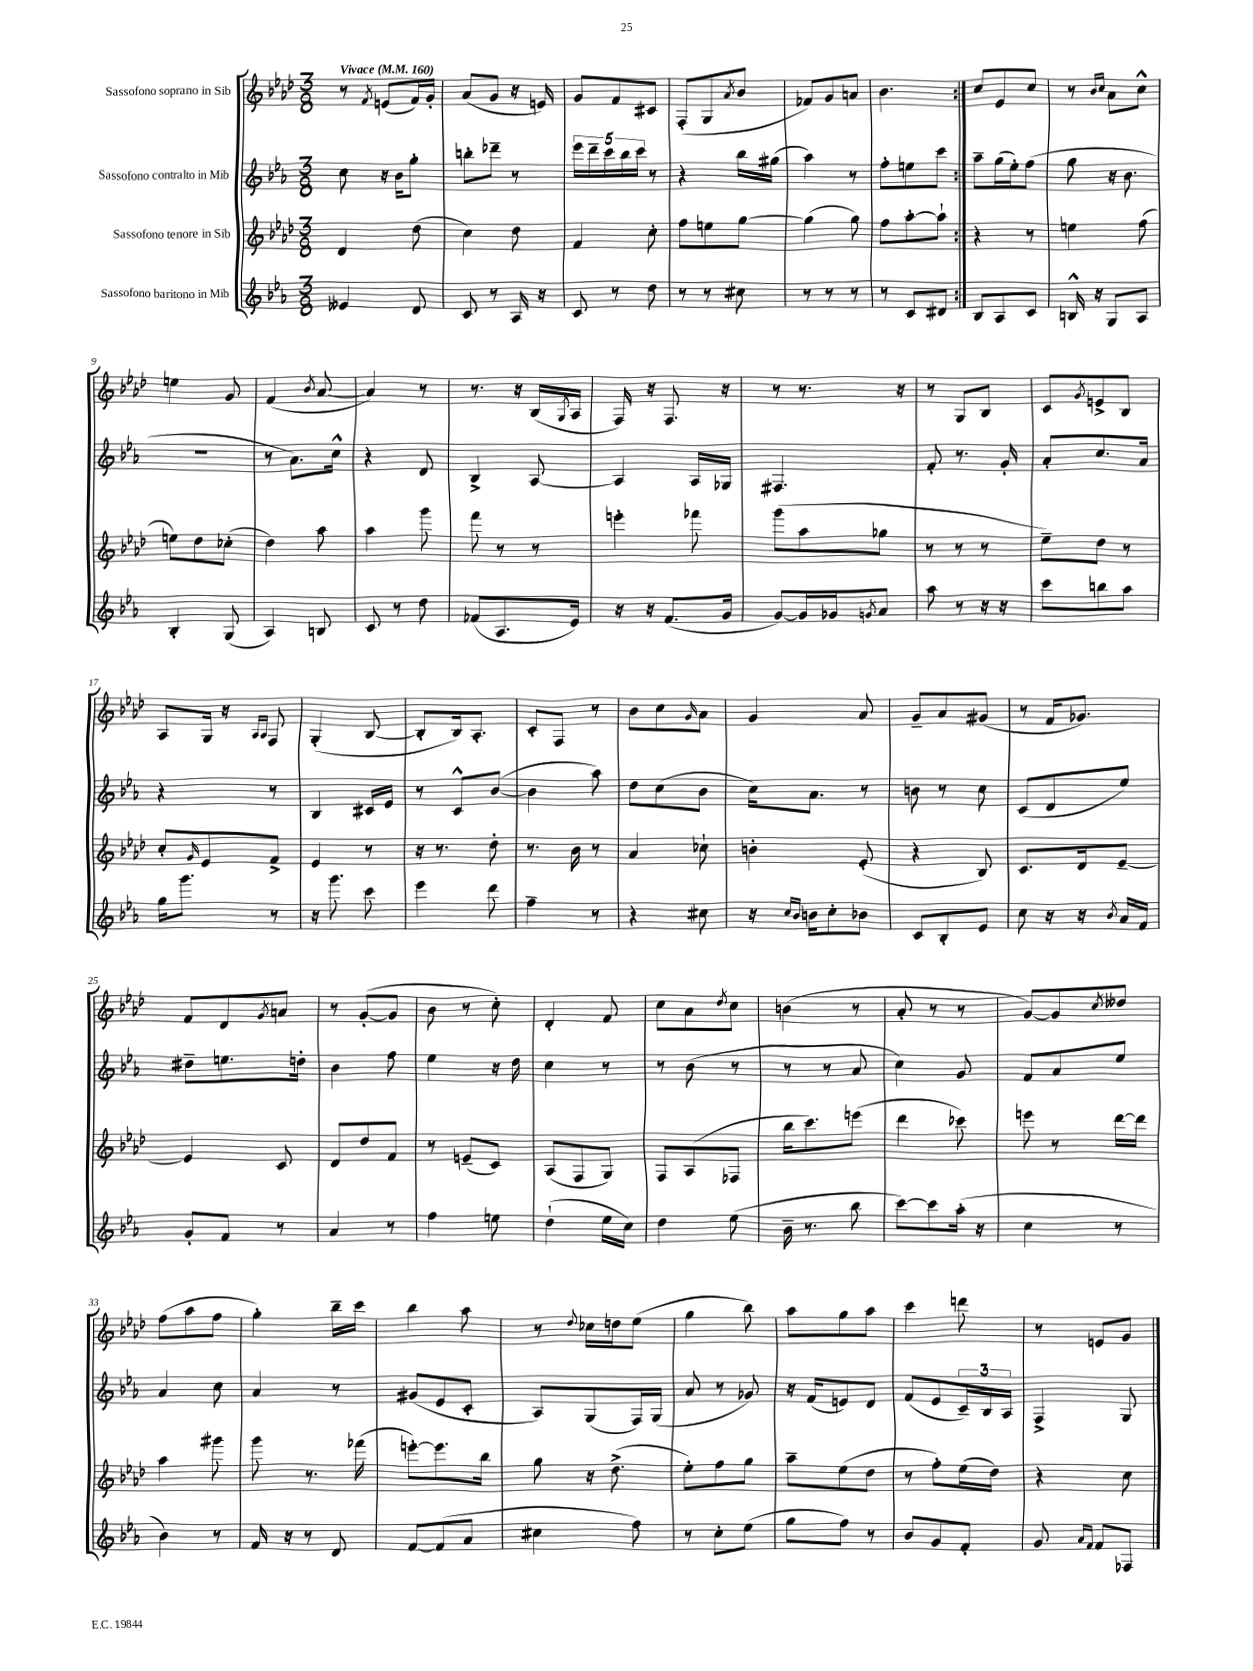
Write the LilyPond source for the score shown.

<<
\new StaffGroup <<
\new Staff = "s0" \with { instrumentName = "Sassofono soprano in Sib" } {
    \clef treble \key aes \major \numericTimeSignature \time 3/8 \tempo "Vivace" 4 = 160
    \repeat volta 2 { r8 \acciaccatura { f'8 } e'8( f'16) g'16-. |
    aes'8( g'8 r16 e'16) |
    g'8 f'8 cis'8 |
    f8-.( g8 \acciaccatura { aes'8 } bes'8 |
    fes'8) g'8 a'8 |
    bes'4. | }
    c''8 ees'8 c''8 |
    r8 \grace { bes'16 c''16 } aes'8 c''8-^ |
    e''4 g'8 |
    f'4( \acciaccatura { bes'8 } aes'8~ |
    aes'4) r8 |
    r8. r16 bes16( \acciaccatura { g8 } aes16 |
    f16) r16 f8. r16 |
    r8 r8. r16 |
    r8 g8 bes8 |
    c'8 \acciaccatura { g'8 } e'8-> bes8 |
    aes8 g16 r16 \grace { aes16 aes16 } f8 |
    g4-.( bes8~ |
    bes8-. bes16) aes8.-. |
    c'8-. f8 r8 |
    bes'8 c''8 \grace { g'16 } aes'8 |
    g'4 aes'8 |
    g'8-- aes'8 gis'8( |
    r8 f'16 ges'8.) |
    f'8 des'8 \acciaccatura { g'8 } a'8 |
    r8 g'8~-.( g'8 |
    bes'8 r8 c''8-.) |
    des'4-. f'8 |
    c''8 aes'8 \acciaccatura { des''8 } c''8 |
    b'4( r8 |
    aes'8-. r8 r8 |
    g'8~) g'8 \acciaccatura { c''8 } deses''8 |
    f''8( aes''8 f''8 |
    g''4-.) bes''16-- c'''16 |
    bes''4 aes''8 |
    r8 \appoggiatura { des''8 } ces''16 d''16 ees''8( |
    g''4 bes''8) |
    aes''8 g''8 aes''8 |
    c'''4 d'''8 |
    r8 e'8 g'8 \bar "|." |
}
\new Staff = "s1" \with { instrumentName = "Sassofono contralto in Mib" } {
    \clef treble \key ees \major \numericTimeSignature \time 3/8
    \repeat volta 2 { c''8 r16 bes'16 g''8-. |
    b''8-. des'''8-- r8 |
    \tuplet 5/4 { ees'''16 d'''16-- c'''16 bes''16 c'''16 } r8 |
    r4 bes''16 gis''16( |
    aes''4) r8 |
    f''8-. e''8 c'''8 | }
    aes''8-- g''16( ees''16-.) f''8( |
    g''8 r16 bes'8. |
    R4. |
    r8 aes'8.) c''16-^ |
    r4 d'8 |
    bes4-> aes8~ |
    aes4 aes16 ges16 |
    fis4. |
    f'8-. r8. g'16-. |
    aes'8-. c''8. aes'16 |
    r4 r8 |
    bes4 cis'16 ees'16 |
    r8 c'8-^ bes'8~( |
    bes'4 aes''8) |
    d''8 c''8( bes'8 |
    c''16) aes'8. r8 |
    b'8 r8 c''8 |
    c'8( d'8 ees''8) |
    dis''8-- e''8. d''16-. |
    bes'4 f''8 |
    ees''4 r16 d''16 |
    c''4 r8 |
    r8 bes'8( r8 |
    r8 r8 aes'8 |
    c''4) g'8 |
    f'8 aes'8 ees''8 |
    aes'4 c''8 |
    aes'4 r8 |
    gis'8( ees'8 c'8-. |
    aes8) g8( f16) g16( |
    aes'8 r8 ges'8) |
    r16 f'16( e'8) d'8 |
    f'8( ees'8 \tuplet 3/2 { c'16--) bes16 aes16 } |
    f4-> g8 \bar "|." |
}
\new Staff = "s2" \with { instrumentName = "Sassofono tenore in Sib" } {
    \clef treble \key aes \major \numericTimeSignature \time 3/8
    \repeat volta 2 { des'4 des''8( |
    c''4) des''8 |
    f'4 c''8-. |
    f''8 e''8 g''8~ |
    g''4( g''8) |
    f''8 aes''8~-. aes''8-! | }
    r4 r8 |
    e''4 f''8( |
    e''8) des''8 ces''8-.( |
    des''4) aes''8 |
    aes''4 g'''8 |
    f'''8 r8 r8 |
    e'''4-. fes'''8 |
    g'''8( aes''8 ges''8 |
    r8 r8 r8 |
    ees''8--) des''8 r8 |
    c''8-. \grace { g'16 } ees'8 f'8-> |
    ees'4 r8 |
    r16 r8. des''8-. |
    r8. bes'16 r8 |
    aes'4 ces''8-! |
    b'4-. ees'8-.( |
    r4 bes8) |
    c'8. des'16 ees'8~-- |
    ees'4 c'8 |
    des'8 des''8 f'8 |
    r8 e'8--( c'8) |
    aes8( f8 g8) |
    f8 aes8( fes8 |
    bes''16 c'''8.) e'''8( |
    des'''4 ces'''8) |
    e'''8 r8 des'''16~ des'''16 |
    aes''4 gis'''8 |
    g'''8 r8. fes'''16( |
    e'''8~-.) e'''8. bes''16 |
    g''8 r16 des''8.->( |
    ees''8-.) f''8 g''8 |
    aes''8-- ees''8( des''8 |
    r8 f''8-.) ees''16( des''16) |
    r4 c''8 \bar "|." |
}
\new Staff = "s3" \with { instrumentName = "Sassofono baritono in Mib" } {
    \clef treble \key ees \major \numericTimeSignature \time 3/8
    \repeat volta 2 { eeses'4 d'8 |
    c'8 r8 aes16 r16 |
    c'8 r8 d''8 |
    r8 r8 cis''8 |
    r8 r8 r8 |
    r8 c'8 dis'8 | }
    bes8 aes8 c'8 |
    b16-^ r16 g8 aes8 |
    bes4-. g8( |
    aes4) b8 |
    c'8 r8 d''8 |
    fes'8( aes8. ees'16) |
    r16 r16 f'8.( g'16 |
    g'8~) g'16 ges'16 \acciaccatura { g'8 } aes'8 |
    aes''8 r8 r16 r16 |
    c'''8 b''8 aes''8 |
    g''16 g'''8. r8 |
    r16 g'''8. c'''8 |
    ees'''4 d'''8 |
    f''4-- r8 |
    r4 cis''8 |
    r16 \grace { c''16 bes'16 } b'16 c''8-. bes'8 |
    c'8 bes8-. ees'8 |
    c''8 r16 r16 \acciaccatura { bes'8 } aes'16 f'16 |
    g'8-. f'8 r8 |
    aes'4 r8 |
    f''4 e''8 |
    d''4-!( ees''16 c''16) |
    d''4 ees''8( |
    bes'16-- r8. bes''8 |
    c'''8~) c'''8 aes''16-.( r16 |
    c''4 r8 |
    bes'4) r8 |
    f'16 r16 r8 d'8 |
    f'8~ f'8( aes'8 |
    cis''4 f''8) |
    r8 c''8-. ees''8( |
    g''8 f''8) r8 |
    bes'8 g'8 f'8-. |
    g'8 \grace { aes'16 f'16 } f'8 fes8 \bar "|." |
}
>>
>>
